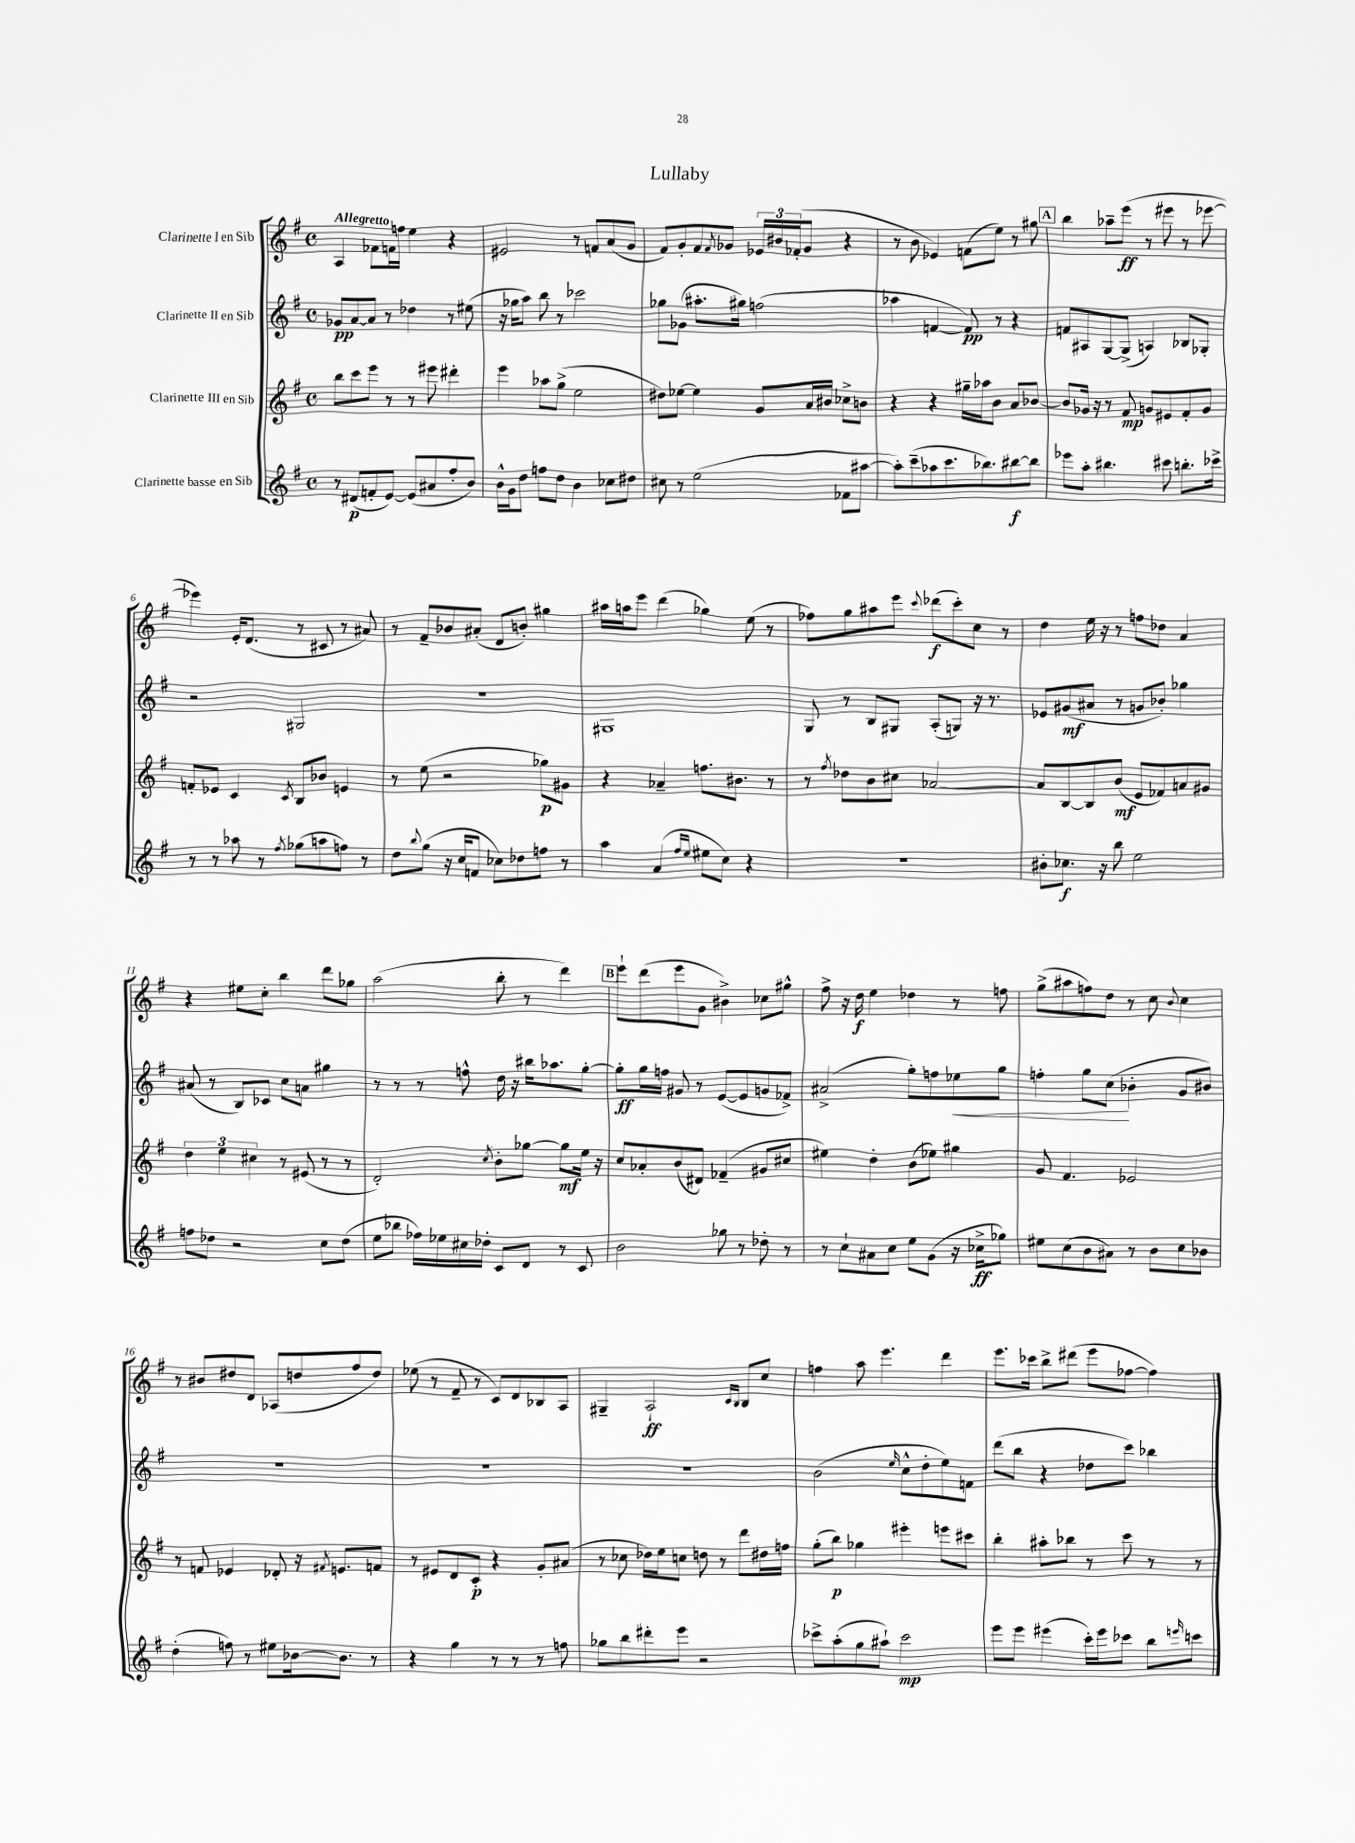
\header { title = "Lullaby" }
<<
\new StaffGroup <<
\new Staff = "s0" \with { instrumentName = "Clarinette I en Sib" } {
    \clef treble \key g \major \defaultTimeSignature \time 4/4 \tempo "Allegretto"
    a4 fes'8 f'16 f''16 e''4 r4 |
    eis'2 r8 f'8 a'8( g'8 |
    fis'8) g'8-. fis'8 \acciaccatura { fis'8 } ges'8 \tuplet 3/2 { ees'16 bis'16 fes'16-.( } ges'8 r4 |
    r8 b'8 ees'4) f'8( e''8) r8 gis''8 |
    \mark \markup { \box "A" } b''4 aes''8-- e'''8\ff( r8 eis'''8 r8 ees'''8~ |
    ees'''4) e'16-. d'8.( r8 cis'8 r8 ais'8) |
    r8 fis'8-- bes'8 ais'8-.( d'8 b'8-.) gis''4 |
    ais''16 a''16 e'''8 d'''4( ges''4) e''8( r8 |
    fes''8) g''8 ais''8 e'''8 \appoggiatura { c'''8 } des'''8\f( c'''8-.) c''8 r8 |
    d''4 e''16 r16 r8 f''8 des''8 a'4 |
    r4 eis''8 c''8-. b''4 d'''8 ges''8 |
    a''2( b''8-. r8 d'''4) |
    \mark \markup { \box "B" } e'''8-! d'''8( e'''8 g'8 bis'4->) ces''8 gis''8-^ |
    fis''8-> r16 d''16\f e''4 des''4 r8 f''8 |
    g''8->( ais''8 f''8) d''8 r8 c''8 \appoggiatura { b'8 } c''4 |
    r8 bis'8 dis''8 d'8 aes8( d''8 fis''8 d''8) |
    ees''8( r8 fis'8-- r8 c'8) d'8 bes8 a8 |
    gis4-- a2-!\ff \grace { c'16 b16 } b8 c''8 |
    f''4 a''8 e'''4. d'''4 |
    e'''8. ces'''16 b''8-> dis'''8( e'''8 fes''8~ fes''4) \bar "|." |
}
\new Staff = "s1" \with { instrumentName = "Clarinette II en Sib" } {
    \clef treble \key g \major \defaultTimeSignature \time 4/4
    ges'8\pp a'8~ a'8 r8 des''4 r8 eis''8( |
    r16 ges''16 a''8) b''8 r8 ces'''2 |
    ges''8 ges'8( ais''8.-. gis''16) f''2( |
    aes''4 f'4~ f'8\pp) r8 r4 |
    \mark \markup { \box "A" } f'8 ais8 g8~ g8->( a4) bes8 ges8-. |
    r2 gis2 |
    R1 |
    gis1 |
    g8 r8 b8 gis8 a8-.( g8) r16 r8. |
    ees'8 gis'8\mf( ais'8 r8 g'8 bes'8-.) ges''4 |
    ais'8( r8 b8) ces'8 c''8 a'8 gis''4 |
    r8 r8 r8 f''8-^ d''16 r16 bis''16 aes''8. g''8~-. |
    \mark \markup { \box "B" } g''8-.\ff g''16 f''16 gis'8 r8 e'8~( e'8 g'8 fes'8->) |
    ais'2->( g''8-.) f''8 ees''8\< g''8 |
    f''4-. g''8 c''8\!( bes'4-. g'8 bis'8) |
    R1 |
    R1 |
    R1 |
    b'2( \grace { e''16 } c''8-^ d''8-. e''8) f'8 |
    d'''8( b''8 r4 des''8 c'''8) bes''4 \bar "|." |
}
\new Staff = "s2" \with { instrumentName = "Clarinette III en Sib" } {
    \clef treble \key g \major \defaultTimeSignature \time 4/4
    b''8 c'''8 e'''8 r8 r8 eis'''8 dis'''4-. |
    e'''4 aes''8 g''8->( e''2 |
    dis''8) ees''8~ ees''4 g'8 a'16 bis'16 ces''8-> b'8 |
    r4 r4 gis''16-- aes''16 b'8 a'8 bes'8~ |
    \mark \markup { \box "A" } bes'8 ges'16 r16 r8 fis'8\mp g'8 eis'8 fis'8-. g'8 |
    f'8-. ees'8 c'4 \acciaccatura { c'8 } b8 bes'8 e'4 |
    r8 e''8( r2 ges''8\p) gis'8 |
    r4 aes'4-- f''8. bis'8. r8 |
    r8 \acciaccatura { fis''8 } des''8 b'8 cis''8 aes'2~ |
    aes'8 b8~ b8 b'8\mf( e'8 fes'8) a'8 gis'8 |
    \tuplet 3/2 { d''4 e''4 cis''4 } r8 eis'8( r8 r8 |
    d'2-.) \acciaccatura { c''8 } b'8-. ges''8~ ges''8\mf e''16 r16 |
    \mark \markup { \box "B" } c''8 aes'8-. b'8( dis'8) fes'4--( gis'8 cis''8 |
    eis''4) d''4-. b'8( ees''8) gis''4 |
    g'8 fis'4. ees'2 |
    r8 f'8 ees'4 des'8-. r16 \acciaccatura { fis'8 } e'8. f'8 |
    r8 eis'8 d'8 c'8-.\p r4 g'8-. ais'8( |
    r8 ces''8 des''16) e''16 c''8 d''8 r8 d'''8 dis''16 f''16 |
    g''8-.( b''8\p) ges''4 eis'''4-. e'''8 cis'''8 |
    b''4-. ais''8-. bes''8 r8 c'''8 r8 r8 \bar "|." |
}
\new Staff = "s3" \with { instrumentName = "Clarinette basse en Sib" } {
    \clef treble \key g \major \defaultTimeSignature \time 4/4
    r8 dis'8\p( f'8-. e'8~) e'8( ais'8 fis''8-. b'8) |
    b'16-^ g'16 d''8 f''8 d''8 b'4 ces''8 dis''8 |
    cis''8 r8 e''2( fes'8 ais''8~ |
    ais''8-.) c'''8--( aes''8 c'''8. bes''8.) bis''8~\f bis''8 |
    \mark \markup { \box "A" } ees'''8 a''8-. bis''4. cis'''8 b''8.-. ces'''16-> |
    r8 r8 aes''8 r8 \acciaccatura { fis''8 } ges''8( a''8 f''8) r8 |
    d''8 \appoggiatura { b''8 } g''8( r16 c''16 f'8 ces''8) des''8 f''8 r8 |
    a''4 a'4( \grace { fis''16 e''16 } eis''8 c''8) r4 |
    R1 |
    bis'8-. ces''8.\f r16 b''8 e''2 |
    f''8 des''8 r2 c''8 des''8( |
    e''8 bes''8 fes''16) ees''16 cis''16 des''16-. c'8 d'8 r8 c'8 |
    \mark \markup { \box "B" } b'2 ges''8 r8 des''8-. r8 |
    r8 c''8-! ais'8 c''8 e''8 g'8( r16 ces''16->\ff ges''8) |
    eis''8 c''8( b'8 ais'8) r8 b'8 c''8 bes'8 |
    d''4-.( f''8) r8 eis''8 bes'16~ bes'8. r8 |
    r4 g''4 r8 r8 r8 f''8 |
    ges''8 b''8 dis'''8-. e'''8 r2 |
    ces'''8-> a''8-.( g''8 ais''8-!) ces'''2\mp |
    e'''8 e'''8 eis'''4( c'''16-.) eis'''16 ces'''8 b''8 \grace { e'''16 } c'''8 \bar "|." |
}
>>
>>
